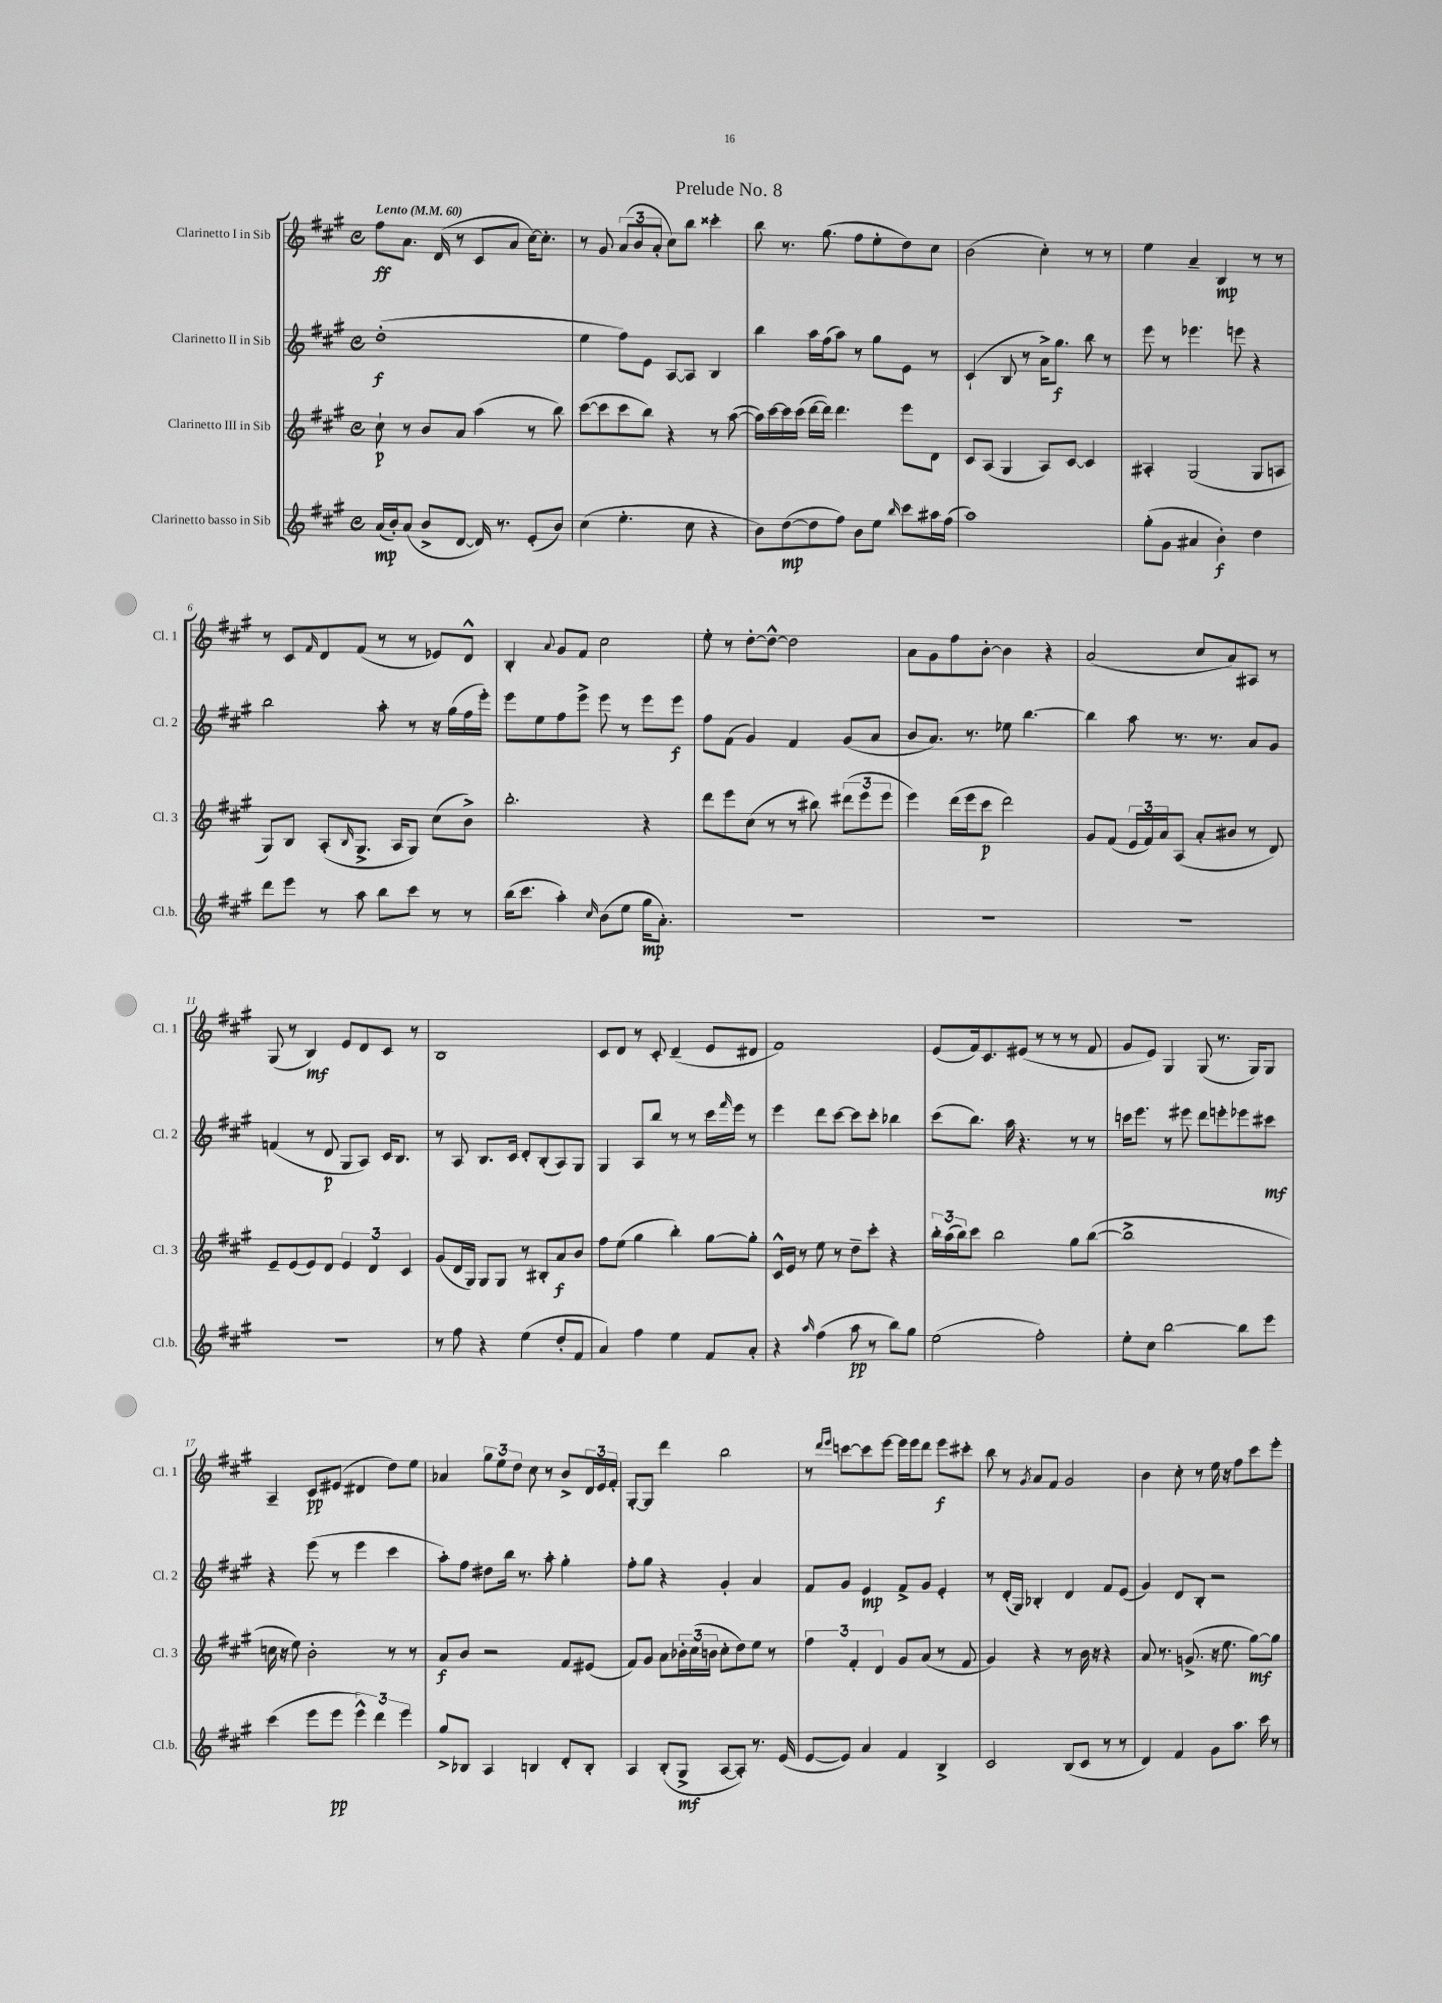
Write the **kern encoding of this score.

**kern	**dynam	**kern	**dynam	**kern	**dynam	**kern	**dynam
*part4	*part4	*part3	*part3	*part2	*part2	*part1	*part1
*staff4	*staff4	*staff3	*staff3	*staff2	*staff2	*staff1	*staff1
*I"Clarinetto basso in Sib	*	*I"Clarinetto III in Sib	*	*I"Clarinetto II in Sib	*	*I"Clarinetto I in Sib	*
*I'Cl.b.	*	*I'Cl. 3	*	*I'Cl. 2	*	*I'Cl. 1	*
*clefG2	*	*clefG2	*	*clefG2	*	*clefG2	*
*k[f#c#g#]	*	*k[f#c#g#]	*	*k[f#c#g#]	*	*k[f#c#g#]	*
*M4/4	*	*M4/4	*	*M4/4	*	*M4/4	*
*met(c)	*	*met(c)	*	*met(c)	*	*met(c)	*
*MM60	*	*MM60	*	*MM60	*	*MM60	*
=1	=1	=1	=1	=1	=1	=1	=1
!	!	!	!	!	!	!LO:TX:a:B:t=Lento	!
(16a/LL	mp	8cc#`\	p	(1dd'	f	8ff#\L	ff
16b'/J)	.	.	.	.	.	.	.
(8a/J	.	8r	.	.	.	8.a\J	.
8b^/L	.	8b/L	.	.	.	.	.
.	.	.	.	.	.	(16d/	.
[8d/J	.	8a/J	.	.	.	8r	.
16d/])	.	(4aa\	.	.	.	8c#/L	.
8.r	.	.	.	.	.	.	.
.	.	.	.	.	.	8a/J	.
(8e'/L	.	8r	.	.	.	[16cc#\KL)	.
.	.	.	.	.	.	8.cc#'\J]	.
8b/J)	.	8bb\)	.	.	.	.	.
=2	=2	=2	=2	=2	=2	=2	=2
(4cc#\	.	([8ccc#\L	.	4ee\	.	8r	.
.	.	8ccc#\]	.	.	.	8g#/	.
4.ee'\	.	8ccc#\	.	8ff#\L)	.	(12a/L	.
.	.	.	.	.	.	12b/	.
.	.	8bb\J)	.	8e\J	.	.	.
.	.	.	.	.	.	12a'/J	.
.	.	4r	.	[8A/L	.	8cc#\L)	.
8cc#\	.	.	.	8A/J]	.	8bb\J	.
4r	.	8r	.	4B/	.	4ccc##X'\	.
.	.	([8aa\	.	.	.	.	.
=3	=3	=3	=3	=3	=3	=3	=3
8b\L)	.	16aa\LL])	.	4bb\	.	8bb\	.
.	.	[16ccc#\	.	.	.	.	.
([8dd\	mp	16ccc#\]	.	.	.	8.r	.
.	.	(16ccc#\JJ	.	.	.	.	.
8dd\]	.	[16ddd\LL	.	16aa\LL	.	.	.
.	.	16ddd\JJ])	.	(16ff#\J	.	(8.gg#\	.
8ff#\J)	.	4.ddd\	.	8aa\J)	.	.	.
8b\L	.	.	.	8r	.	8ff#\L	.
8ee\J	.	.	.	8gg#\L	.	8ee'\	.
16qqbb/	.	.	.	.	.	.	.
8ccc#\L	.	8eee\L	.	8e\J	.	8dd\)	.
16aa#X\L	.	8d\J	.	8r	.	8cc#\J	.
(16ff#\JJ	.	.	.	.	.	.	.
=4	=4	=4	=4	=4	=4	=4	=4
1aa)	.	8c#/L	.	(4c#`/	.	(2b\	.
.	.	(8A/J	.	.	.	.	.
.	.	4G#/	.	8B/	.	.	.
.	.	.	.	8r	.	.	.
.	.	8A/L)	.	16a^\KL)	.	4cc#'\)	.
.	.	.	.	8.gg#\J	f	.	.
.	.	[8c#/J	.	.	.	.	.
.	.	4c#/]	.	8bb\	.	8r	.
.	.	.	.	8r	.	8r	.
=5	=5	=5	=5	=5	=5	=5	=5
(8gg#'\L	.	4A#X'/	.	8eee\	.	4ee\	.
8g#\J	.	.	.	8r	.	.	.
4a#X/	.	(2G#/	.	4.eee-X\	.	4a~/	.
4b'\)	f	.	.	.	.	4B/	mp
.	.	.	.	8eeen\	.	.	.
4dd\	.	8G#/L	.	4r	.	8r	.
.	.	8An/J	.	.	.	8r	.
!!LO:LB:g=z
=6	=6	=6	=6	=6	=6	=6	=6
8ddd\L	.	8G#/L)	.	2bb\	.	8r	.
8eee\J	.	8B/J	.	.	.	8c#/L	.
.	.	.	.	.	.	16qqf#/	.
8r	.	(8A'/L	.	.	.	8d/	.
.	.	16qqB/	.	.	.	.	.
8aa\	.	8.G#^/J	.	.	.	(8f#/J	.
8bb\L	.	.	.	8aa'\	.	8r	.
.	.	16A/KL	.	.	.	.	.
8ccc#\J	.	8G#/J)	.	8r	.	8r	.
8r	.	(8cc#\L	.	16r	.	8e-X/L)	.
.	.	.	.	(16gg#\LL	.	.	.
8r	.	8b^\J)	.	16ff#\	.	8d^^/J	.
.	.	.	.	16eee'\JJ)	.	.	.
=7	=7	=7	=7	=7	=7	=7	=7
(16bb\KL	.	2.bb'\	.	8eee\L	.	4B'/	.
8.ccc#\J	.	.	.	.	.	.	.
.	.	.	.	8ee\	.	.	.
.	.	.	.	.	.	8qqa/	.
4aa'\)	.	.	.	8ff#\	.	8g#/L	.
.	.	.	.	8eee^\J	.	8f#/J	.
16qqcc#/	.	.	.	.	.	.	.
(8b\L	.	.	.	8eee\	.	2cc#\	.
8ee\J	.	.	.	8r	.	.	.
16gg#\KL	mp	4r	.	8eee\L	.	.	.
8.a'\J)	.	.	.	.	.	.	.
.	.	.	.	8eee\J	f	.	.
=8	=8	=8	=8	=8	=8	=8	=8
1r	.	8ddd\L	.	8ff#\L	.	8ee'\	.
.	.	8eee\	.	(8f#\J	.	8r	.
.	.	(8cc#\J	.	4g#/)	.	[8dd'\L	.
.	.	8r	.	.	.	8dd^^\J_	.
.	.	8r	.	4f#/	.	2dd\]	.
.	.	8bb#X\)	.	.	.	.	.
.	.	(12ddd#X\L	.	(8g#/L	.	.	.
.	.	12eee\	.	.	.	.	.
.	.	.	.	8a/J	.	.	.
.	.	12eee\J	.	.	.	.	.
=9	=9	=9	=9	=9	=9	=9	=9
1r	.	4eee\)	.	8b/L	.	8a\L	.
.	.	.	.	8.a/J)	.	8g#\	.
.	.	(16ddd\LL	.	.	.	8ff#\	.
.	.	16eee\J	.	8.r	.	.	.
.	.	8ccc#\J	p	.	.	[8b'\J	.
.	.	2ddd\)	.	8ee-X\	.	4b\]	.
.	.	.	.	[4.bb\	.	.	.
.	.	.	.	.	.	4r	.
=10	=10	=10	=10	=10	=10	=10	=10
1r	.	8g#/L	.	4bb\]	.	(2a/	.
.	.	(8f#/J	.	.	.	.	.
.	.	24e/LL	.	8aa\	.	.	.
.	.	24f#/)	.	.	.	.	.
.	.	24a/J	.	.	.	.	.
.	.	(8A/J	.	8.r	.	.	.
.	.	8a'/L	.	.	.	8cc#/L	.
.	.	.	.	8.r	.	.	.
.	.	8b#X/J	.	.	.	8a/)	.
.	.	8r	.	8a/L	.	8A#X/J	.
.	.	8d/)	.	8g#/J	.	8r	.
!!LO:LB:g=z
=11	=11	=11	=11	=11	=11	=11	=11
1r	.	8e~/L	.	(4fn/	.	(8G#/	.
.	.	(8e/	.	.	.	8r	.
.	.	8e/)	.	8r	.	4B/)	mf
.	.	8d/J	.	8d/	p	.	.
.	.	6e/	.	8G#/L	.	8e/L	.
.	.	.	.	8A/J)	.	8d/	.
.	.	6d/	.	.	.	.	.
.	.	.	.	16c#/KL	.	8c#/J	.
.	.	.	.	8.B/J	.	.	.
.	.	6c#/	.	.	.	.	.
.	.	.	.	.	.	8r	.
=12	=12	=12	=12	=12	=12	=12	=12
8r	.	(8g#/L	.	8r	.	1B	.
8ff#\	.	16d/L	.	8A/	.	.	.
.	.	16G#/JJ)	.	.	.	.	.
4r	.	8G#/L	.	8.B/L	.	.	.
.	.	8G#/J	.	.	.	.	.
.	.	.	.	16c#/Jk	.	.	.
(4ee\	.	8r	.	8d'/L	.	.	.
.	.	8B#X'/L	.	(8B'/	.	.	.
8dd'/L	.	8a/	f	8A/)	.	.	.
8f#/J	.	8b/J	.	8G#/J	.	.	.
=13	=13	=13	=13	=13	=13	=13	=13
4a/)	.	8ff#\L	.	4G#/	.	8c#/L	.
.	.	(8ee\J	.	.	.	8d/J	.
4ff#\	.	4gg#\	.	8A/L	.	8r	.
.	.	.	.	8bb/J	.	8c#'/	.
4ee\	.	4bb'\)	.	8r	.	(4d~/	.
.	.	.	.	8r	.	.	.
8f#/L	.	[8gg#\L	.	16ccc#\LL	.	8e/L	.
.	.	.	.	16qqfff#/	.	.	.
.	.	.	.	16eee\JJ	.	.	.
8a'/J	.	8gg#'\J]	.	8r	.	8d#X/J	.
=14	=14	=14	=14	=14	=14	=14	=14
4r	.	16c#^^/LL	.	4eee\	.	1f#)	.
.	.	16e/JJ	.	.	.	.	.
.	.	8r	.	.	.	.	.
16qqaa/	.	.	.	.	.	.	.
(4ff#\	.	8ee\	.	8ddd\L	.	.	.
.	.	8r	.	[8ccc#\J	.	.	.
8aa\	pp	8dd~\L	.	8ccc#\L]	.	.	.
8r	.	8ccc#'\J	.	8ccc#'\J	.	.	.
8bb\L)	.	4r	.	4bb-X\	.	.	.
8gg#\J	.	.	.	.	.	.	.
=15	=15	=15	=15	=15	=15	=15	=15
(2ee\	.	24bb'\LL	.	(8ccc#\L	.	(8e/L	.
.	.	(24aa\	.	.	.	.	.
.	.	24bb\J)	.	.	.	.	.
.	.	8ccc#\J	.	8.bb\J)	.	16f#/k)	.
.	.	.	.	.	.	8.c#/	.
.	.	2bb\	.	.	.	.	.
.	.	.	.	16aa\	.	.	.
.	.	.	.	4.r	.	(8e#X/J	.
2ff#'\)	.	.	.	.	.	8r	.
.	.	.	.	.	.	8r	.
.	.	8gg#\L	.	8r	.	8r	.
.	.	([8bb\J	.	8r	.	8f#/	.
=16	=16	=16	=16	=16	=16	=16	=16
8ee'\L	.	1bb^]	.	16cccn\KL	.	8g#/L	.
.	.	.	.	8.eee\J	.	.	.
8cc#\J	.	.	.	.	.	8e/J)	.
[2bb\	.	.	.	8r	.	4G#/	.
.	.	.	.	8eee#X\	.	.	.
.	.	.	.	8ddd\L	.	(8G#/	.
.	.	.	.	8eeen'\	.	8.r	.
8bb\L]	.	.	.	8eee-X\	.	.	.
.	.	.	.	.	.	16G#/KL)	.
8eee\J	.	.	.	8ccc#X\J	mf	8G#/J	.
!!LO:LB:g=z
=17	=17	=17	=17	=17	=17	=17	=17
(4ccc#\	.	16ccn\	.	4r	.	4A~/	.
.	.	16r	.	.	.	.	.
.	.	8ee\)	.	.	.	.	.
8eee\L	.	2b'\	.	(8eee\	.	8c#/L	pp
8eee\J	pp	.	.	8r	.	(8e#X/J	.
6eee^^\)	.	.	.	4eee\	.	4d#X/	.
6ddd\	.	.	.	.	.	.	.
.	.	8r	.	4ccc#\	.	8dd\L)	.
6eee\	.	.	.	.	.	.	.
.	.	8r	.	.	.	8ee\J	.
=18	=18	=18	=18	=18	=18	=18	=18
8gg#^/L	.	8a/L	f	8aa'\L)	.	4a-X/	.
8B-X/J	.	8b/J	.	8ff#\J	.	.	.
4A/	.	2r	.	8dd#X\L	.	12gg#\L	.
.	.	.	.	.	.	12ee\	.
.	.	.	.	16bb\Jk	.	.	.
.	.	.	.	.	.	12dd\J	.
.	.	.	.	8.r	.	.	.
4Bn/	.	.	.	.	.	8cc#\	.
.	.	.	.	8aa'\	.	8r	.
8d'/L	.	8f#/L	.	4gg#'\	.	8b^/L	.
8B'/J	.	(8e#X/J	.	.	.	24d/L	.
.	.	.	.	.	.	24e/	.
.	.	.	.	.	.	24f#'/JJ	.
=19	=19	=19	=19	=19	=19	=19	=19
4A/	.	8f#/L)	.	8ff#'\L	.	[8G#'/L	.
.	.	8g#/J	.	8gg#\J	.	8G#/J]	.
(8B'/L	.	8a\L	.	4r	.	4ddd\	.
8G#^/J	mf	24b-X'\L	.	.	.	.	.
.	.	(24cc#\	.	.	.	.	.
.	.	24bn\JJ	.	.	.	.	.
[8A/L	.	8cc#'\L	.	4g#'/	.	2bb\	.
8A'/J])	.	8dd\)	.	.	.	.	.
8.r	.	8ee\J	.	4a/	.	.	.
.	.	8r	.	.	.	.	.
(16e/	.	.	.	.	.	.	.
=20	=20	=20	=20	=20	=20	=20	=20
[8e/L	.	6ff#\	.	8f#/L	.	8r	.
.	.	.	.	.	.	16qqddd/LL	.
.	.	.	.	.	.	16qqeee/JJ	.
8e/J])	.	.	.	8g#/J	.	[8cccn\L	.
.	.	6f#'/	.	.	.	.	.
4a/	.	.	.	4e/	mp	8ccc\]	.
.	.	6d/	.	.	.	.	.
.	.	.	.	.	.	[8eee\J	.
4f#/	.	8g#/L	.	8f#^/L	.	16eee\LL]	.
.	.	.	.	.	.	16eee\J	.
.	.	(8a/J	.	8g#/J	.	8ddd\J	.
4B^/	.	8r	.	4e'/	.	8eee\L	f
.	.	8f#/	.	.	.	8ccc#X'\J	.
=21	=21	=21	=21	=21	=21	=21	=21
2c#/	.	4g#/)	.	8r	.	8bb\	.
.	.	.	.	(16d'/LL	.	8r	.
.	.	.	.	16G#/JJ)	.	.	.
.	.	.	.	.	.	8qg#/	.
.	.	4r	.	4B-X'/	.	8a/L	.
.	.	.	.	.	.	8f#/J	.
(8B/L	.	8r	.	4d/	.	2g#/	.
8c#/J	.	16b\	.	.	.	.	.
.	.	16r	.	.	.	.	.
8r	.	4r	.	8f#/L	.	.	.
8r	.	.	.	(8e/J	.	.	.
=22	=22	=22	=22	=22	=22	=22	=22
4d/)	.	8a/	.	4g#/)	.	4b\	.
.	.	8.r	.	.	.	.	.
4f#/	.	.	.	8d/L	.	8cc#'\	.
.	.	(8.gn^/	.	.	.	.	.
.	.	.	.	8B'/J	.	8r	.
8g#\L	.	16r	.	2r	.	16ee\	.
.	.	8.ee\	.	.	.	16r	.
8.aa\J	.	.	.	.	.	8ff#\L	.
.	.	[8gg#\L)	mf	.	.	8ccc#\	.
16ccc#\	.	.	.	.	.	.	.
8r	.	8gg#\J]	.	.	.	8eee'\J	.
==	==	==	==	==	==	==	==
*-	*-	*-	*-	*-	*-	*-	*-
